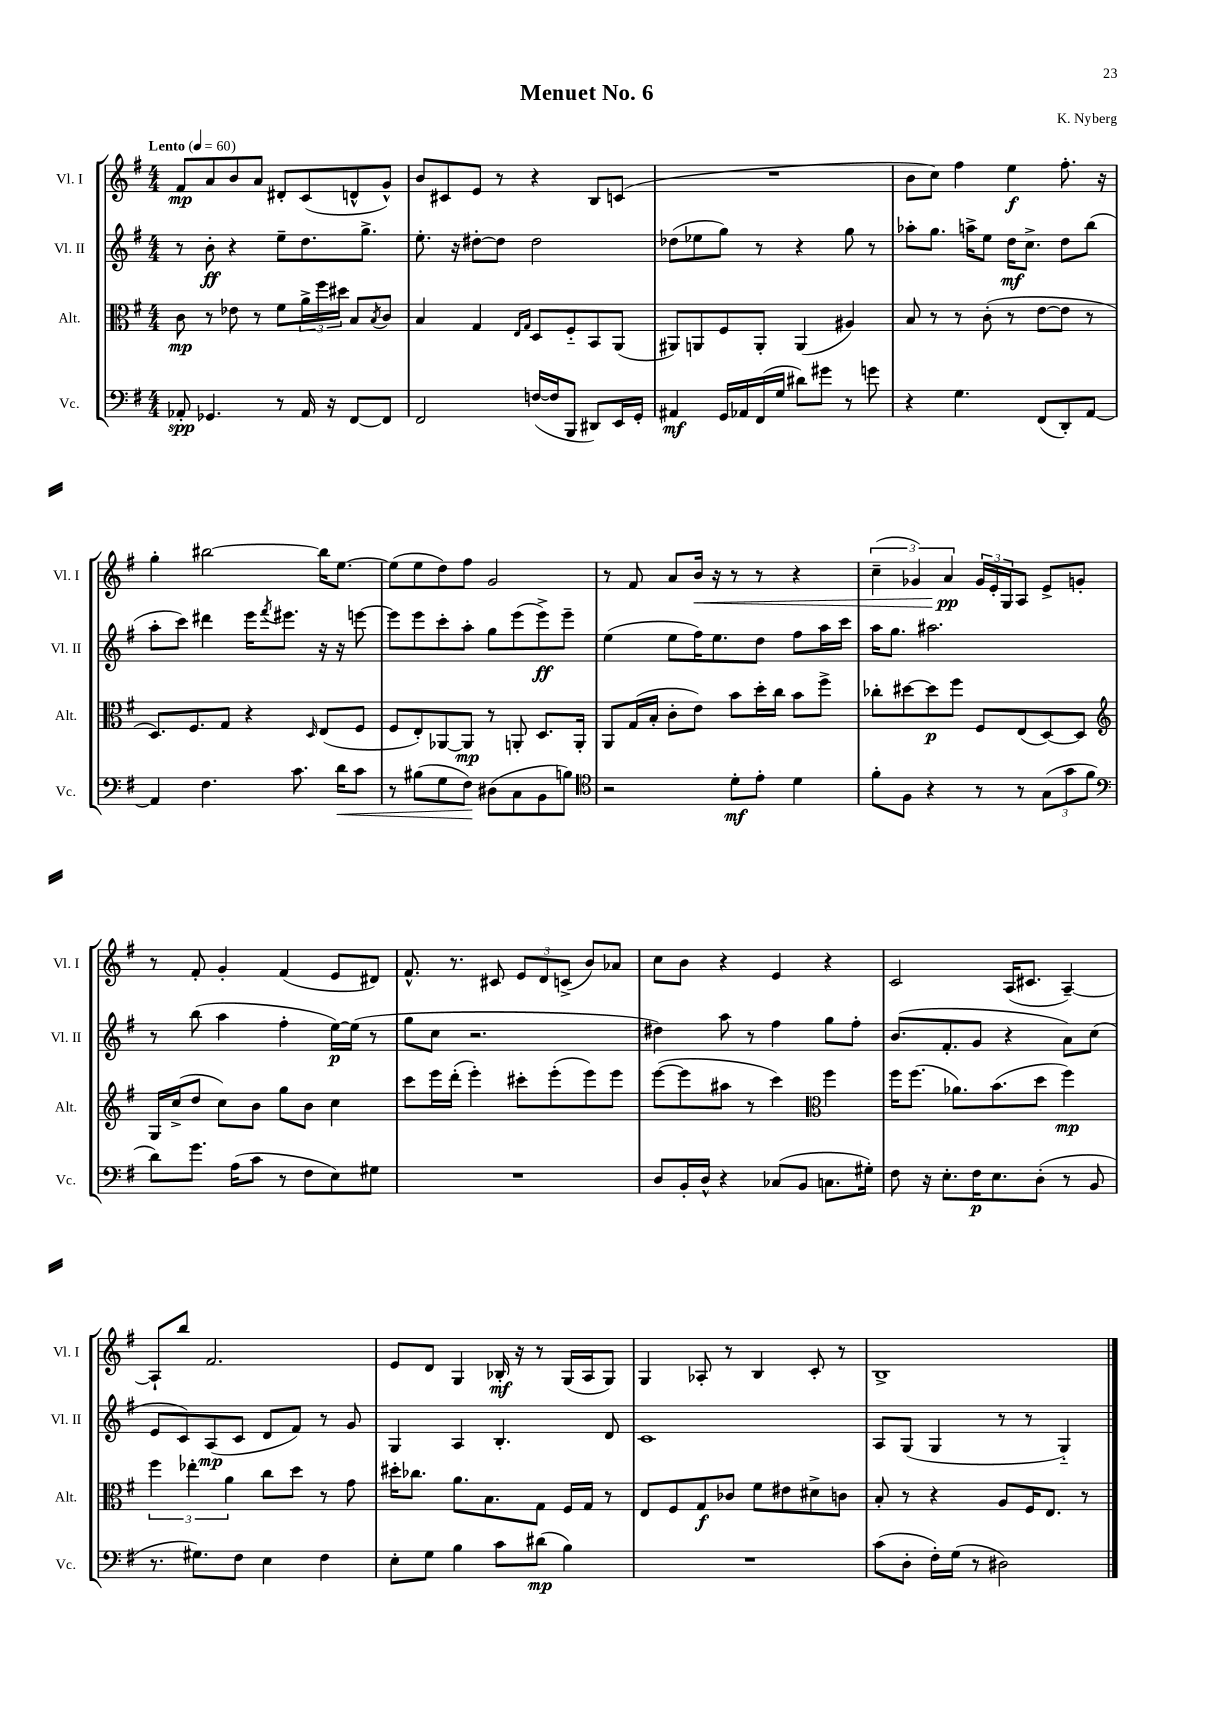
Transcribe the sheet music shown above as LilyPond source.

\header { title = "Menuet No. 6" composer = "K. Nyberg" }
<<
\new StaffGroup <<
\new Staff = "s0" \with { instrumentName = "Vl. I" shortInstrumentName = "Vl. I" } {
    \clef treble \key g \major \numericTimeSignature \time 4/4 \tempo "Lento" 4 = 60
    fis'8\mp a'8 b'8 a'8 dis'8-. c'8( d'8-^ g'8-^) |
    b'8 cis'8 e'8 r8 r4 b8 c'8( |
    R1 |
    b'8 c''8) fis''4 e''4\f fis''8.-. r16 |
    g''4-. bis''2~ bis''16 e''8.~ |
    e''8( e''8 d''8) fis''8 g'2 |
    r8 fis'8 a'8 b'16\< r16 r8 r8 r4 |
    \tuplet 3/2 { c''4--( ges'4) a'4\pp\! } \tuplet 3/2 { ges'16 e'16-. g16 } a8 e'8-> g'8-. |
    r8 fis'8-. g'4-. fis'4( e'8 dis'8) |
    fis'8.-^ r8. cis'8 \tuplet 3/2 { e'8 d'8 c'8->( } b'8) aes'8 |
    c''8 b'8 r4 e'4 r4 |
    c'2 a16( cis'8. a4~--) |
    a8-! b''8 fis'2. |
    e'8 d'8 g4 bes16-.\mf r16 r8 g16( a16 g8) |
    g4 aes8-. r8 b4 c'8-. r8 |
    b1-> \bar "|." |
}
\new Staff = "s1" \with { instrumentName = "Vl. II" shortInstrumentName = "Vl. II" } {
    \clef treble \key g \major \numericTimeSignature \time 4/4
    r8 b'8-.\ff r4 e''8-- d''8. g''8.-> |
    e''8.-. r16 dis''8~-. dis''8 dis''2 |
    des''8( ees''8 g''8) r8 r4 g''8 r8 |
    aes''8-. g''8. a''16-> e''8 d''16\mf c''8.-> d''8 b''8( |
    a''8-. c'''8) dis'''4 e'''16 \acciaccatura { fis'''8 } eis'''8. r16 r16 e'''8~ |
    e'''8 e'''8 c'''8-. a''8-. g''8 e'''8( e'''8->\ff) e'''8-- |
    e''4( e''8 fis''16) e''8. d''8 fis''8 a''16 c'''16 |
    a''16 g''8. ais''2. |
    r8 b''8( a''4 fis''4-. e''16~\p) e''16( r8 |
    g''8 c''8 r2. |
    dis''4) a''8 r8 fis''4 g''8 fis''8-. |
    b'8.( fis'8.-. g'8 r4 a'8) c''8( |
    e'8 c'8) a8\mp( c'8 d'8 fis'8) r8 g'8 |
    g4 a4 b4.-. d'8 |
    c'1 |
    a8 g8( g4 r8 r8 g4-_) \bar "|." |
}
\new Staff = "s2" \with { instrumentName = "Alt." shortInstrumentName = "Alt." } {
    \clef alto \key g \major \numericTimeSignature \time 4/4
    c'8\mp r8 ees'8 r8 fis'8 \tuplet 3/2 { a'16-> fis''16 dis''16 } b8 \acciaccatura { b8 } c'8 |
    b4 g4 \grace { e16 g16 } d8 fis8-_ b,8 a,8( |
    ais,8) a,8 fis8 a,8-. a,4( ais4) |
    b8 r8 r8 c'8-.( r8 e'8~ e'8 r8 |
    d8.) fis8. g8 r4 \grace { d16 } e8( fis8 |
    fis8 e8-.) aes,8~ aes,8\mp r8 a,8-. d8. a,16-. |
    a,8 g16( b16-. c'8-. e'8) b'8 d''16-. c''16 b'8 fis''8-> |
    ces''8-. dis''8~ dis''8\p fis''8 fis8 e8( d8~) d8 |
    \clef treble g16 c''16->( d''8 c''8) b'8 g''8 b'8 c''4 |
    c'''8 e'''16 d'''16-.( e'''4-.) cis'''8-. e'''8-.( e'''8) e'''8 |
    e'''8~( e'''8 ais''8 r8 c'''4) \clef alto fis''4 |
    fis''16 fis''8.( aes'8.) b'8.( d''8 fis''4\mp) |
    \tuplet 3/2 { fis''4 ees''4-. a'4 } c''8 d''8 r8 g'8 |
    dis''16-. ces''8. a'8. b8. g8 fis16 g16 r8 |
    e8 fis8 g8\f ces'8 fis'8 eis'8 dis'8-> c'8 |
    b8-. r8 r4 a8 fis16 e8. r8 \bar "|." |
}
\new Staff = "s3" \with { instrumentName = "Vc." shortInstrumentName = "Vc." } {
    \clef bass \key g \major \numericTimeSignature \time 4/4
    aes,8-.\spp ges,4. r8 aes,16 r16 fis,8~ fis,8 |
    fis,2 f16~( f16 b,,8 dis,8) e,16 g,16-. |
    ais,4\mf g,16 aes,16 fis,16( g16 dis'8) gis'8 r8 g'8 |
    r4 g4. fis,8( d,8-.) a,8~ |
    a,4 fis4. c'8. d'16\< c'8 |
    r8 bis8( g8 fis8\!) dis8( c8 b,8 b8) |
    \clef tenor r2 d'8-.\mf e'8-. d'4 |
    fis'8-. fis8 r4 r8 r8 \tuplet 3/2 { g8( g'8 fis'8 } |
    \clef bass d'8) g'8. a16( c'8 r8 fis8 e8) gis8 |
    R1 |
    d8 b,16-. d16-^ r4 ces8( b,8 c8. gis16-.) |
    fis8 r16 e8.-. fis16\p e8. d8-.( r8 b,8 |
    r8. gis8.) fis8 e4 fis4 |
    e8-. g8 b4 c'8 dis'8\mp( b4) |
    R1 |
    c'8( d8-. fis16-.) g16( r8 dis2) \bar "|." |
}
>>
>>
\layout { \context { \Score \remove "Bar_number_engraver" } }
